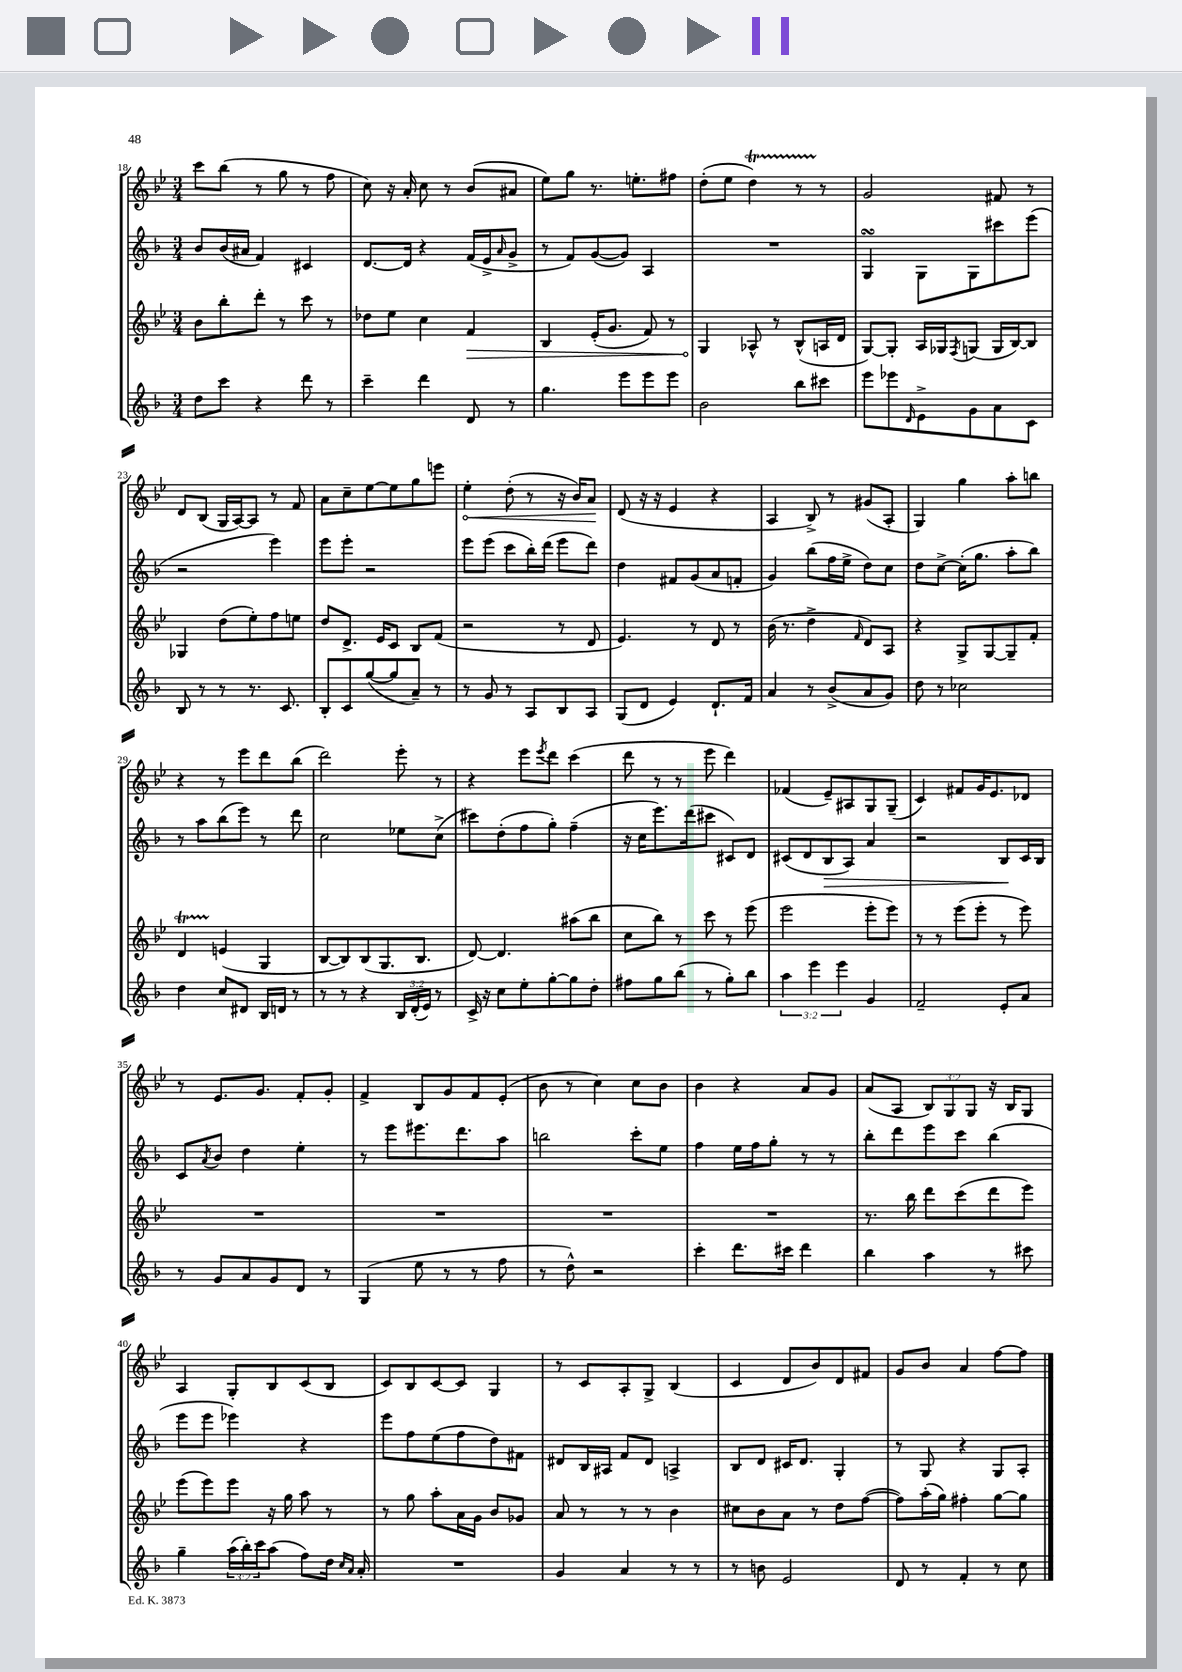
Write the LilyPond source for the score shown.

<<
\new StaffGroup <<
\new Staff = "s0" {
    \clef treble \key bes \major \numericTimeSignature \time 3/4 \override Staff.TupletNumber.text = #tuplet-number::calc-fraction-text
    c'''8 bes''8( r8 g''8 r8 f''8 |
    c''8) r16 a'16-. c''8 r8 bes'8( ais'8 |
    ees''8) g''8 r8. e''8.-. fis''8 |
    d''8-.( ees''8 d''4\startTrillSpan) r8 r8\stopTrillSpan |
    g'2 fis'8 r8 |
    d'8 bes8( g16 a16~) a8 r8 f'8 |
    a'8 c''8-- ees''8~ ees''8 g''8 e'''8 |
    \once \override Hairpin.circled-tip = ##t ees''4-.\< d''8-.( r8 r16 bes'16) a'8\! |
    d'8( r16 r16 ees'4 r4 |
    a4 bes8->) r8 gis'8( a8-. |
    g4) g''4 a''8-. b''8 |
    r4 r8 ees'''8 d'''8 bes''8( |
    d'''2) ees'''8-. r8 |
    r4 ees'''8 \acciaccatura { ees'''8 } d'''8 c'''4( |
    d'''8 r8 r8 ees'''8 d'''4) |
    fes'4( ees'8--) ais8 g8 g8--( |
    c'4) fis'8 g'16 ees'8. des'8 |
    r8 ees'8. g'8. f'8-. g'8-. |
    f'4-> bes8 g'8 f'8 ees'8-.( |
    bes'8 r8 c''4) c''8 bes'8 |
    bes'4 r4 a'8 g'8 |
    a'8( a8 \tuplet 3/2 { bes8) g8 g8 } r16 bes16 g8 |
    a4 g8-. bes8 c'8( bes8 |
    c'8) bes8 c'8~ c'8 g4 |
    r8 c'8 a8-. g8-> bes4( |
    c'4 d'8 bes'8) d'8 fis'8 |
    g'8 bes'8 a'4 f''8~ f''8 \bar "|." |
}
\new Staff = "s1" {
    \clef treble \key f \major \numericTimeSignature \time 3/4
    bes'8 bes'16( ais'16 f'4) cis'4 |
    d'8.~ d'16 r4 f'16( e'16-> \grace { a'16 } g'8-> |
    r8 f'8) g'8~( g'8) a4 |
    R2. |
    g4\turn g8 g8 cis'''8 e'''8( |
    r2 e'''4) |
    e'''8 e'''8-. r2 |
    e'''8 e'''8( c'''8 bes''16-.) d'''16( e'''8 d'''8) |
    d''4 fis'8 g'8( a'8 f'8-. |
    g'4) bes''8( f''16 e''16-> d''8) c''8 |
    d''8 c''8~-> c''16-.( g''8. a''8-. bes''8) |
    r8 a''8 bes''8( e'''8) r8 d'''8 |
    c''2 ees''8 c''8->( |
    cis'''8) d''8-.( f''8 g''8-.) f''4--( |
    r16 c''16 e'''8.) d'''16( cis'''8 cis'8) d'8 |
    cis'8( d'8 bes8\> a8) a'4 |
    r2 bes8\! c'16 bes16 |
    c'8 \acciaccatura { a'8 } bes'8 d''4 e''4-. |
    r8 e'''8 eis'''8. d'''8. a''8 |
    b''2 c'''8-. e''8 |
    f''4 e''16 f''16 g''8-. r8 r8 |
    bes''8-. d'''8 e'''8 c'''8 bes''4( |
    e'''8 e'''8 ees'''4) r4 |
    e'''8 f''8 e''8( f''8 d''8) fis'8 |
    dis'8 bes16 ais16 f'8 dis'8 a4-> |
    bes8 d'8 cis'16 d'8. g4-. |
    r8 g8 r4 g8 a8-. \bar "|." |
}
\new Staff = "s2" {
    \clef treble \key bes \major \numericTimeSignature \time 3/4
    bes'8 bes''8-. d'''8-. r8 c'''8 r8 |
    des''8 ees''8 c''4 \once \override Hairpin.circled-tip = ##t f'4\> |
    bes4 ees'16-.( g'8. f'8) r8 |
    g4\! aes8-^ r8 bes8-^( a16 d'16 |
    g8~) g8-. a16 ges16 \acciaccatura { f8 } g8( g16 bes16~) bes8 |
    ges4 d''8( ees''8-.) f''8 e''8 |
    d''8 d'8.-> ees'16 c'8 bes8 f'8( |
    r2 r8 d'8 |
    ees'4.) r8 d'8 r8 |
    bes'16( r8. d''4-> \grace { f'16 } d'8) a8 |
    r4 g8-> g8~ g8-- f'8-. |
    d'4\startTrillSpan e'4\stopTrillSpan( g4 |
    bes8~ bes8) bes8( g8. bes8. |
    d'8~) d'4. ais''8( bes''8 |
    c''8 bes''8) r8 c'''8 r8 ees'''8( |
    ees'''2 ees'''8-. ees'''8) |
    r8 r8 ees'''8( ees'''8-. r8 ees'''8) |
    R2. |
    R2. |
    R2. |
    R2. |
    r8. bes''16 d'''8 c'''8( d'''8 ees'''8) |
    ees'''8( ees'''8) ees'''8 r16 g''16 a''8 r8 |
    r8 g''8 a''8-. a'16 g'16 bes'8 ges'8 |
    a'8 r8 r8 r8 bes'4 |
    cis''8 bes'8 a'8 r8 d''8 f''8~( |
    f''8) a''16-.( g''16) fis''4-. g''8~ g''8 \bar "|." |
}
\new Staff = "s3" {
    \clef treble \key f \major \numericTimeSignature \time 3/4 \override Staff.TupletNumber.text = #tuplet-number::calc-fraction-text
    d''8 c'''8 r4 d'''8 r8 |
    c'''4-- d'''4 d'8 r8 |
    g''4. e'''8 e'''8 e'''8 |
    bes'2 bes''8 cis'''8 |
    e'''8 ees'''8 \grace { d'16 } e'8-> g'8 a'8 c'8 |
    bes8 r8 r8 r8. c'8. |
    bes8-. c'8 g''8~( g''8 a'8--) r8 |
    r8 g'8 r8 a8 bes8 a8 |
    g8( d'8 e'4) d'8.-! f'16 |
    a'4 r8 bes'8->( a'8 g'8) |
    d''8 r8 ces''2 |
    d''4 c''8 dis'8 bes16 d'16 r8 |
    r8 r8 r4 \tuplet 3/2 { bes16 d'16-.( e'16) } r8 |
    c'16-> r16 c''8 e''8-. g''8~-. g''8 d''8-. |
    fis''8 g''8 bes''8( r8 g''8-.) bes''8 |
    \tuplet 3/2 { a''4 e'''4 e'''4 } g'4 |
    f'2-- e'8-. a'8 |
    r8 g'8 a'8 g'8 d'8 r8 |
    g4( e''8 r8 r8 f''8 |
    r8 d''8-^) r2 |
    c'''4-. d'''8. cis'''16 d'''4 |
    bes''4 a''4 r8 cis'''8 |
    g''4-- \tuplet 3/2 { a''16( bes''16-.) c'''16 } a''8( f''8) d''16 \grace { c''16 a'16 } a'16-. |
    R2. |
    g'4 a'4 r8 r8 |
    r8 b'8 e'2 |
    d'8 r8 f'4-. r8 c''8 \bar "|." |
}
>>
>>
\layout { \context { \Score currentBarNumber = #18 } }
